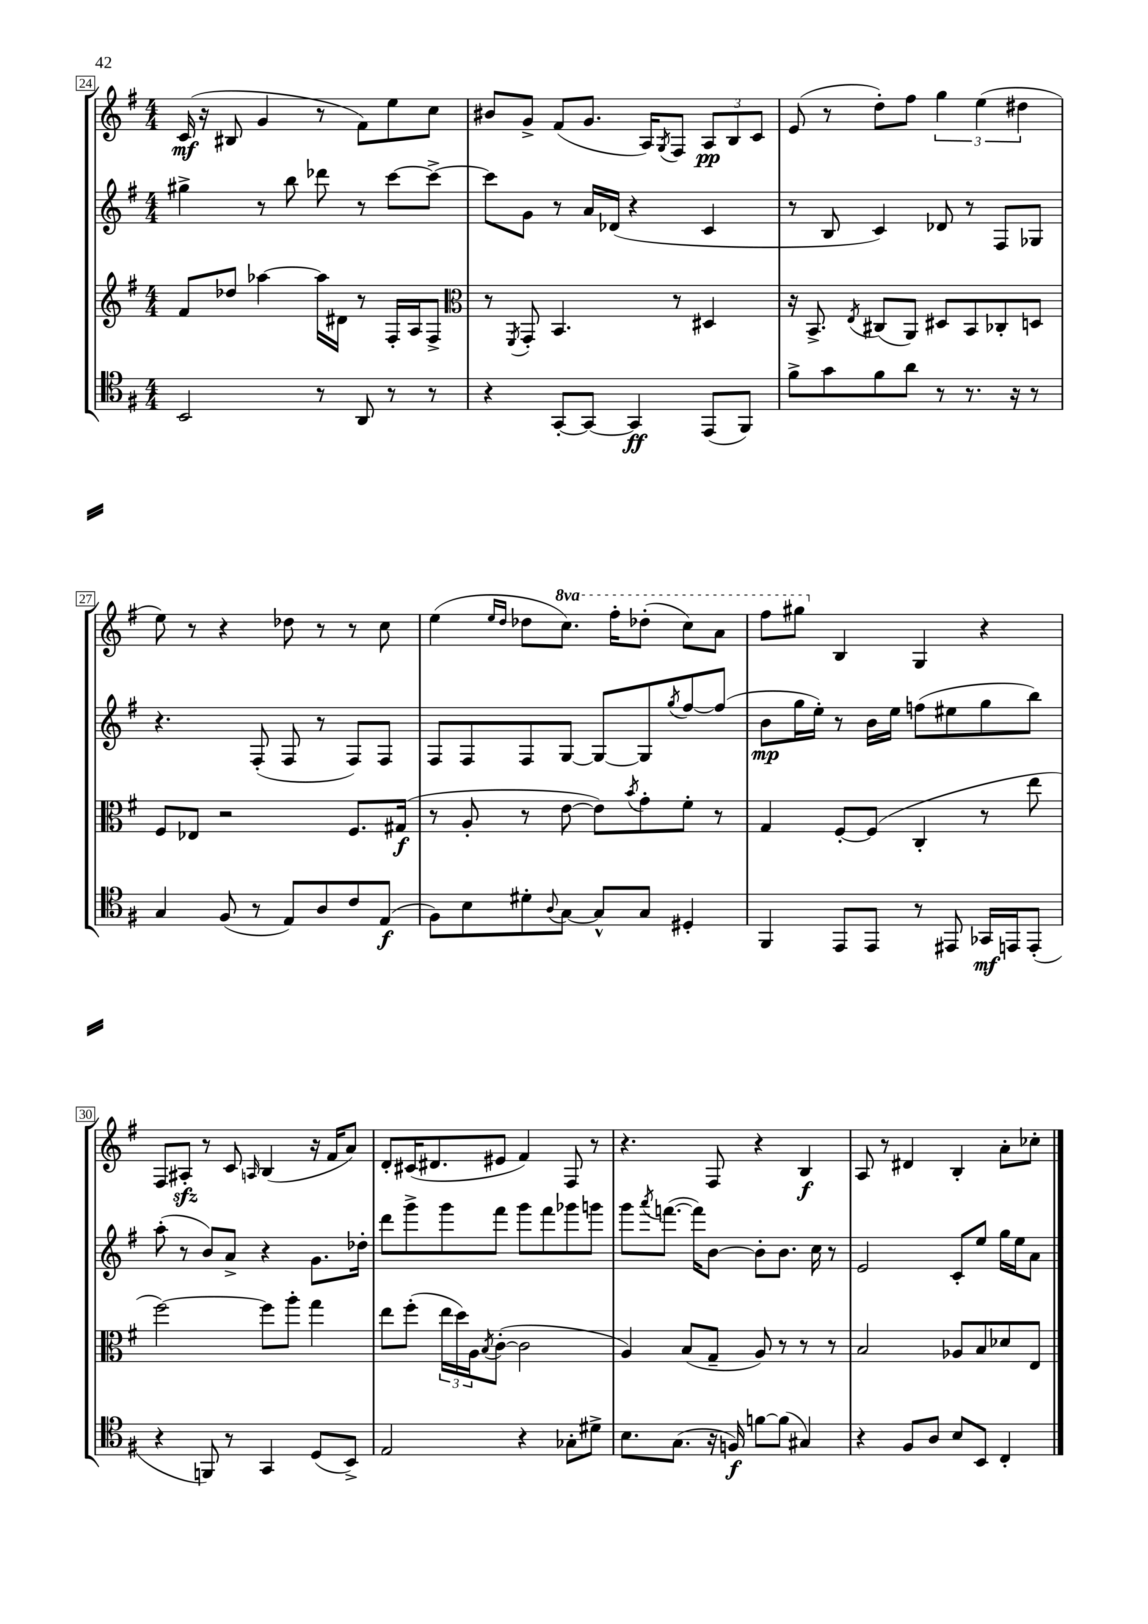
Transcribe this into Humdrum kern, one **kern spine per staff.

**kern	**kern	**kern	**kern
*staff4	*staff3	*staff2	*staff1
*clefC4	*clefG2	*clefG2	*clefG2
*k[f#]	*k[f#]	*k[f#]	*k[f#]
*M4/4	*M4/4	*M4/4	*M4/4
2BB	8f#	4gg#^	(16c
.	.	.	16r
.	8dd-	.	8B#
.	[4aa-	8r	4g
.	.	8bb	.
8r	16aa-]	8ddd-	8r
.	16d#	.	.
8AA	8r	8r	8f#)
8r	16F#'	[8ccc	8ee
.	16A	.	.
8r	8F#^	8ccc^_	8cc
=	=	=	=
*	*clefC3	*	*
4r	8r	8ccc]	8b#
.	8qFF#	.	.
.	8GG'	8g	8g^
[8GG'	4.BB	8r	(8f#
8GG_	.	16a	8.g
.	.	(16d-	.
4GG]	.	4r	.
.	.	.	16A)
.	.	.	8qG
.	8r	.	8F#
(8EE	4D#	4c	12A
.	.	.	12B
8FF#)	.	.	.
.	.	.	12c
=	=	=	=
8f#^	16r	8r	(8e
.	8.BB^	.	.
8g	.	8B	8r
.	8qE	.	.
8f#	(8C#	4c)	8dd')
8a	8AA)	.	8ff#
8r	8D#	8d-	6gg
8.r	8BB	8r	.
.	.	.	(6ee
.	8C-'	8F#	.
16r	.	.	.
.	.	.	6dd#
8r	8D	8G-	.
=	=	=	=
4G	8F#	4.r	8ee)
.	8E-	.	8r
(8F#	2r	.	4r
8r	.	(8F#'	.
8E)	.	8F#	8dd-
8A	.	8r	8r
8c	8.F#	8F#)	8r
(8E	.	8F#	8cc
.	(16G#	.	.
=	=	=	=
8F#)	8r	8F#	(4ee
8B	8A'	8F#	.
.	.	.	16qqee
.	.	.	16qqdd
8d#'	8r	8F#	8dd-
8qqA	.	.	.
[8G	[8e	[8G	8.ccc)
8G^^]	8e])	8G_	.
.	.	.	16fff#'
.	8qb	.	.
8G	8g'	8G]	(8ddd-'
.	.	8qgg	.
4D#'	8f#'	[8ff#	8ccc)
.	8r	(8ff#]	8aa
=	=	=	=
4FF#	4G	8b	8fff#
.	.	16gg	8ggg#
.	.	16ee')	.
8EE	[8F#'	8r	4B
8EE	(8F#]	16b	.
.	.	16ee	.
8r	4C'	(8ff	4G
8EE#	.	8ee#	.
16GG-	8r	8gg	4r
16EE	.	.	.
(8EE'	8ee	8bb)	.
=	=	=	=
4r	[2ff#)	(8aa'	8F#
.	.	8r	8A#'
8FF)	.	8b)	8r
8r	.	8a^	8c
.	.	.	16qqA
4GG	8ff#]	4r	(4B
.	8aa'	.	.
(8D	4gg	8.g	16r
.	.	.	16f#
8BB^)	.	.	8a)
.	.	16dd-'	.
=	=	=	=
2E	8ee	8ddd	8d'
.	(8ff#'	8ggg^	(16c#
.	.	.	8.d#
.	24ee	8ggg	.
.	24dd)	.	.
.	24A	.	.
.	8qB	.	.
.	([8c'	8fff#	8e#
4r	2c]	8ggg	4f#)
.	.	8fff#	.
8G-'	.	8ggg-	8F#
8d#^	.	8ggg	8r
=	=	=	=
8.B	4A)	8ggg	4.r
.	.	8qaaa	.
.	.	([8.fff	.
(8.G	.	.	.
.	(8B	.	.
.	.	16fff])	.
16r	8G~	[8b	8F#
16F)	.	.	.
[8f	8A)	8b']	4r
(8f]	8r	8.b	.
4G#)	8r	.	4B
.	.	16cc	.
.	8r	8r	.
=	=	=	=
4r	2B	2e	8A
.	.	.	8r
8F#	.	.	4d#
8A	.	.	.
8B	8A-	8c'	4B'
8BB	8B	8ee	.
4C'	8d-	16gg	8a'
.	.	16ee	.
.	8E	8a	8cc-'
==	==	==	==
*-	*-	*-	*-
